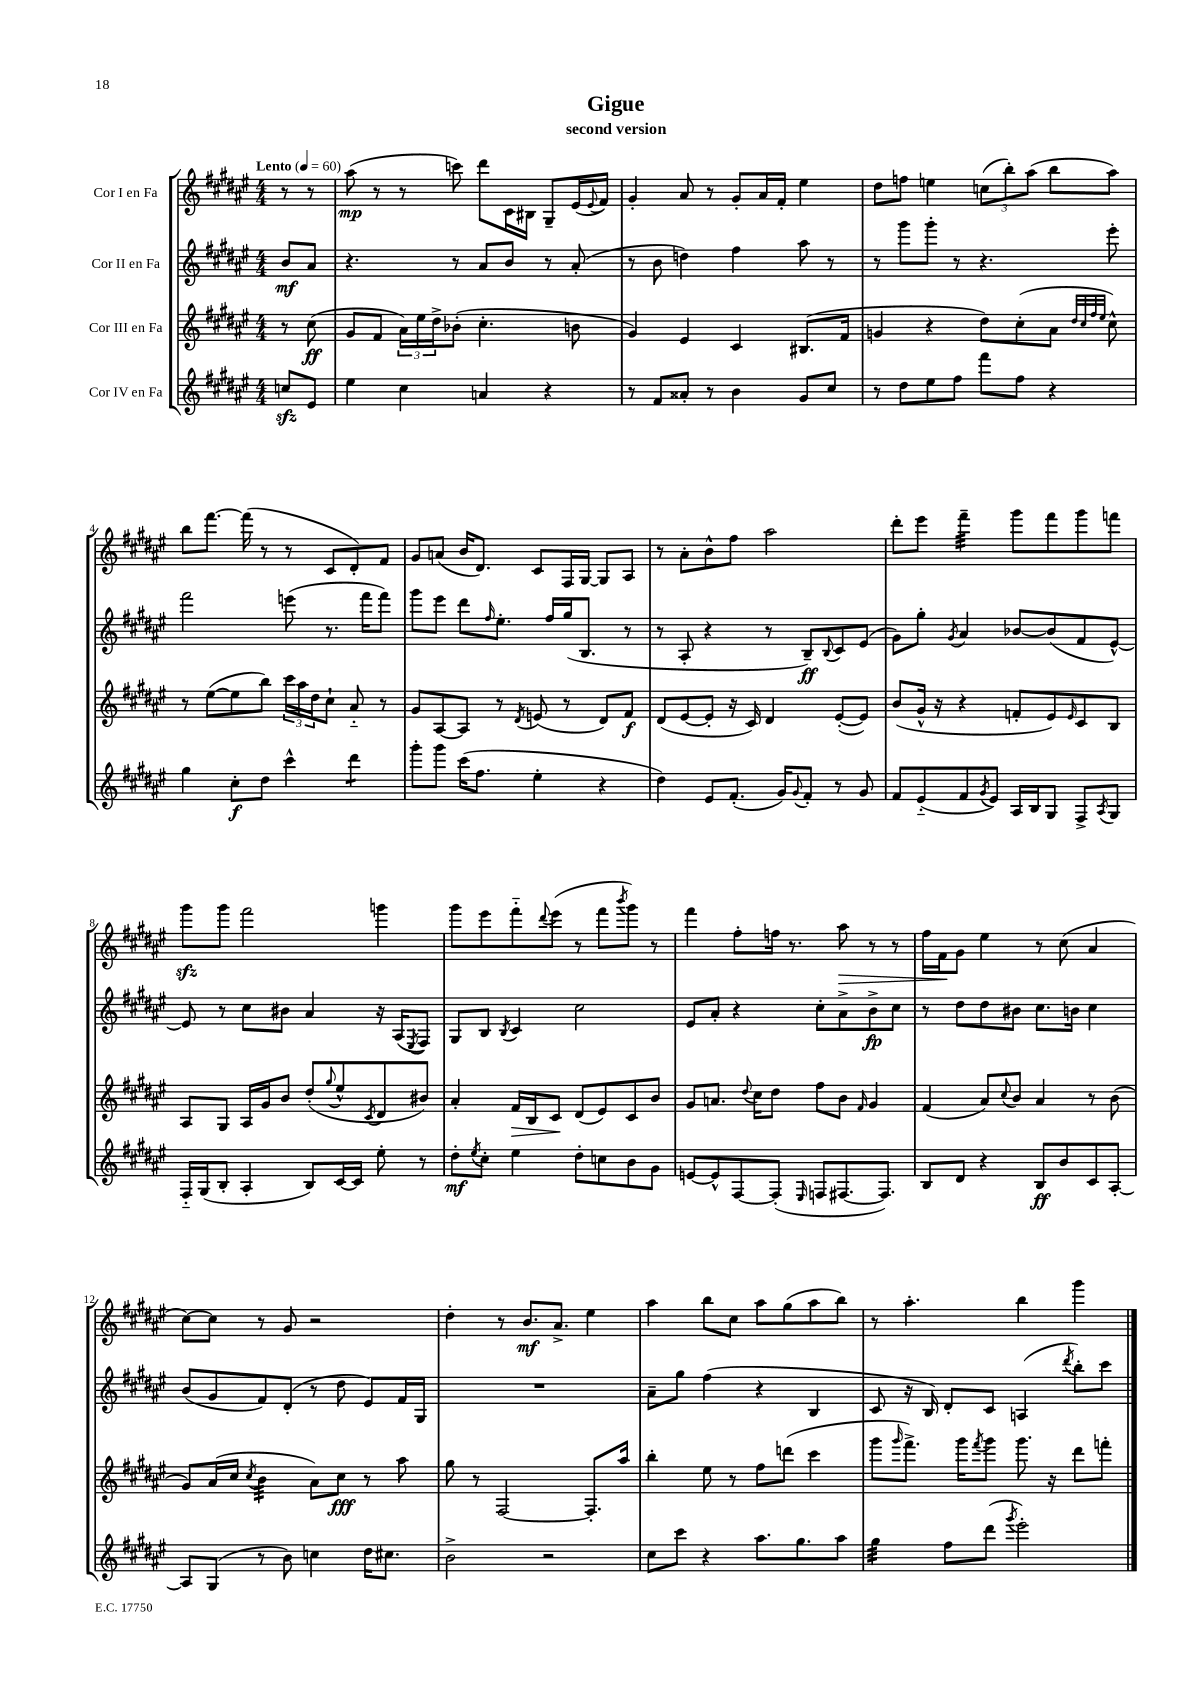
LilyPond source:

\header { title = "Gigue" subtitle = "second version" }
<<
\new StaffGroup <<
\new Staff = "s0" \with { instrumentName = "Cor I en Fa" } {
    \clef treble \key fis \major \numericTimeSignature \time 4/4 \partial 4 \tempo "Lento" 4 = 60
    r8 r8 |
    ais''8\mp( r8 r8 c'''8) dis'''8 cis'16 bis16 gis8-- eis'16( \appoggiatura { eis'8 } fis'16) |
    gis'4-. ais'8 r8 gis'8-. ais'16 fis'16-. eis''4 |
    dis''8 f''8 e''4 \tuplet 3/2 { c''8( b''8-.) ais''8( } b''8 ais''8) |
    b''8 fis'''8.~ fis'''16( r8 r8 cis'8 dis'8-.) fis'8 |
    gis'8 a'8( b'16 dis'8.) cis'8 fis16 gis16~ gis8 ais8 |
    r8 ais'8-. b'8-^ fis''8 ais''2 |
    dis'''8-. eis'''8 fis'''4:32-- gis'''8 fis'''8 gis'''8 f'''8 |
    gis'''8\sfz gis'''8 fis'''2 g'''4 |
    gis'''8 eis'''8 fis'''8-_ \appoggiatura { dis'''8 } eis'''8( r8 fis'''8 \acciaccatura { b'''8 } gis'''8) r8 |
    fis'''4 fis''8-. f''16 r8. ais''8\> r8 r8 |
    fis''16 fis'16\! gis'8 eis''4 r8 cis''8( ais'4 |
    cis''8~) cis''8 r8 gis'8 r2 |
    dis''4-. r8 b'8.\mf ais'8.-> eis''4 |
    ais''4 b''8 cis''8 ais''8 gis''8( ais''8 b''8) |
    r8 ais''4.-. b''4 gis'''4 \bar "|." |
}
\new Staff = "s1" \with { instrumentName = "Cor II en Fa" } {
    \clef treble \key fis \major \numericTimeSignature \time 4/4 \partial 4
    b'8\mf ais'8 |
    r4. r8 ais'8 b'8 r8 ais'8-.( |
    r8 b'8 d''4) fis''4 ais''8 r8 |
    r8 gis'''8 gis'''8-. r8 r4. eis'''8-. |
    fis'''2 e'''8( r8. fis'''16 fis'''8) |
    gis'''8 eis'''8 dis'''8 \grace { fis''16 } eis''8.-. fis''16 gis''16( b8. r8 |
    r8 ais8-. r4 r8 b8--\ff) \appoggiatura { b8 } cis'8 eis'8( |
    gis'8) gis''8-. \acciaccatura { gis'8 } ais'4 bes'8~ bes'8( fis'8 eis'8~-^) |
    eis'8 r8 cis''8 bis'8 ais'4 r16 ais16( \acciaccatura { eis8 } fis8) |
    gis8 b8 \acciaccatura { b8 } cis'4 cis''2 |
    eis'8 ais'8-. r4 cis''8-. ais'8-> b'8->\fp cis''8 |
    r8 dis''8 dis''8 bis'8 cis''8. b'16 cis''4 |
    b'8( gis'8 fis'8) dis'8-.( r8 dis''8 eis'8) fis'16 gis16 |
    R1 |
    ais'8-- gis''8 fis''4( r4 b4 |
    cis'8 r16 b16) dis'8-. cis'8 a4( \acciaccatura { dis'''8 } b''8-.) cis'''8 \bar "|." |
}
\new Staff = "s2" \with { instrumentName = "Cor III en Fa" } {
    \clef treble \key fis \major \numericTimeSignature \time 4/4 \partial 4
    r8 cis''8\ff( |
    gis'8 fis'8 \tuplet 3/2 { ais'16) eis''16 dis''16-> } bes'8-.( cis''4.-. b'8 |
    gis'4) eis'4 cis'4 bis8.( fis'16 |
    g'4 r4 dis''8) cis''8-.( ais'8 \grace { dis''32 cis''32 fis''32 eis''32 } cis''8-^) |
    r8 eis''8~( eis''8 b''8) \tuplet 3/2 { cis'''16 ais''16 dis''16 } cis''8-! ais'8-_ r8 |
    gis'8 ais8~ ais8 r8 \acciaccatura { dis'8 } e'8( r8 dis'8) fis'8\f |
    dis'8( eis'8~ eis'8-. r16 cis'16) dis'4 eis'8~-.( eis'8) |
    b'8( gis'16-^ r16 r4 f'8-. eis'8) \grace { eis'16 } cis'8 b8 |
    ais8 gis8 ais16 gis'16 b'8 dis''8-.( \appoggiatura { gis''8 } eis''8-^ \acciaccatura { cis'8 } dis'8 bis'8) |
    ais'4-. fis'16\> b16 cis'8\! dis'8( eis'8) cis'8 b'8 |
    gis'8 a'8. \appoggiatura { dis''8 } cis''16 dis''8 fis''8 b'8 \grace { fis'16 } gis'4 |
    fis'4( ais'8) \appoggiatura { cis''8 } b'8 ais'4 r8 b'8( |
    gis'8) ais'16( cis''16 \acciaccatura { cis''8 } b'4:32 ais'8) cis''8\fff r8 ais''8 |
    gis''8 r8 fis2~ fis8.-. ais''16 |
    b''4-. eis''8 r8 fis''8 d'''8( cis'''4 |
    gis'''8 \grace { gis'''16 } fis'''8.->) gis'''16 \acciaccatura { fis'''8 } gis'''8 gis'''8. r16 dis'''8 f'''8-. \bar "|." |
}
\new Staff = "s3" \with { instrumentName = "Cor IV en Fa" } {
    \clef treble \key fis \major \numericTimeSignature \time 4/4 \partial 4
    c''8\sfz eis'8 |
    eis''4 cis''4 a'4 r4 |
    r8 fis'8 aisis'8-. r8 b'4 gis'8 cis''8 |
    r8 dis''8 eis''8 fis''8 fis'''8 fis''8 r4 |
    gis''4 cis''8-.\f dis''8 cis'''4-^ dis'''4:8 |
    gis'''8-. gis'''8 cis'''16( fis''8. eis''4-. r4 |
    dis''4) eis'8 fis'8.-.( gis'16) \appoggiatura { gis'8 } fis'8-. r8 gis'8 |
    fis'8 eis'8-_( fis'8 \acciaccatura { gis'8 } eis'8) ais16 b16 gis8 fis8-> \acciaccatura { ais8 } gis8 |
    fis16-_ gis16( b8-. ais4-. b8) cis'16~ cis'16 eis''8-. r8 |
    dis''8-.\mf \acciaccatura { eis''8 } cis''8-. eis''4 dis''8-. c''8 b'8 gis'8 |
    e'8~ e'8-^ fis8~ fis8-.( \grace { eis16 } f8 fis8.~ fis8.) |
    b8 dis'8 r4 b8\ff b'8 cis'8 ais8~-. |
    ais8 gis8( r8 b'8) c''4 dis''16 cis''8. |
    b'2-> r2 |
    cis''8 cis'''8 r4 ais''8. gis''8. ais''8 |
    gis''4:32 fis''8 dis'''8( \acciaccatura { gis'''8 } eis'''2-.) \bar "|." |
}
>>
>>
